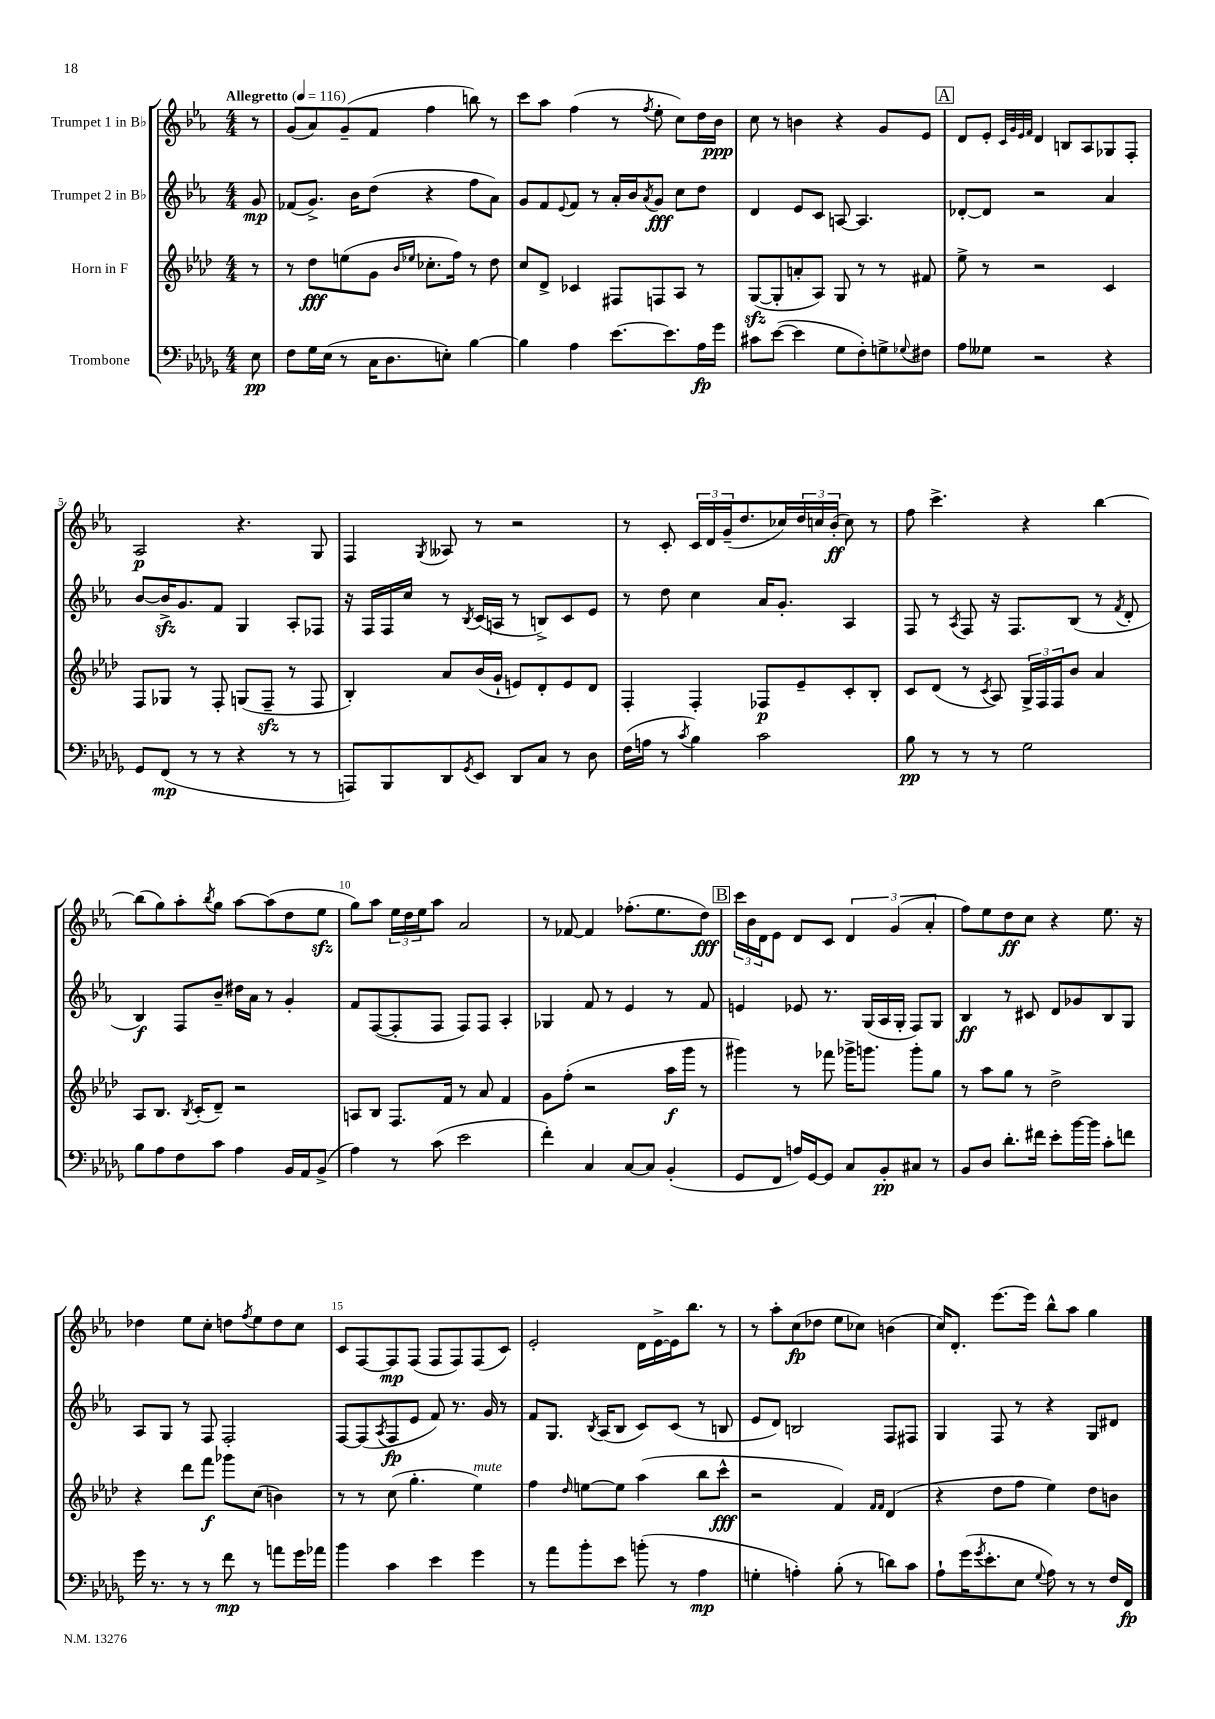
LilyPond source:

<<
\new StaffGroup <<
\new Staff = "s0" \with { instrumentName = "Trumpet 1 in Bb" } {
    \clef treble \key ees \major \numericTimeSignature \time 4/4 \partial 8 \tempo "Allegretto" 4 = 116
    r8 |
    g'8( aes'8) g'8--( f'8 f''4 b''8) r8 |
    c'''8 aes''8 f''4( r8 \acciaccatura { f''8 } ees''8-. c''8) d''16 bes'16\ppp |
    c''8 r8 b'4 r4 g'8 ees'8 |
    \mark \markup { \box "A" } d'8 ees'8-. \grace { c'32 g'32 ees'32 f'32 } d'4 b8 aes8 ges8 f8-. |
    aes2\p r4. g8 |
    f4 \acciaccatura { g8 } aeses8 r8 r2 |
    r8 c'8-. \tuplet 3/2 { c'16 d'16 g'16--( } d''8. ces''16) \tuplet 3/2 { d''16 c''16 bes'16-.\ff( } c''8) r8 |
    f''8 c'''4.-> r4 bes''4~ |
    bes''8( g''8) aes''8-. \acciaccatura { bes''8 } g''8 aes''8~ aes''8( d''8 ees''8\sfz |
    g''8) aes''8 \tuplet 3/2 { ees''16 d''16 ees''16 } aes''8 aes'2 |
    r8 fes'8~ fes'4 fes''8.-.( ees''8. d''8\fff) |
    \mark \markup { \box "B" } \tuplet 3/2 { c'''16 bes'16 d'16 } ees'8 d'8 c'8 \tuplet 3/2 { d'4 g'4( aes'4-. } |
    f''8) ees''8 d''8\ff c''8 r4 ees''8. r16 |
    des''4 ees''8 c''8-. d''8 \acciaccatura { f''8 } ees''8 d''8 c''8 |
    c'8 f8~ f8\mp f8( f8 f8) f8( c'8) |
    ees'2-. d'16 ees'16~-> ees'16 bes''8. r8 |
    r8 aes''8-. c''8\fp( des''8 ees''8 ces''8) b'4( |
    c''16) d'8.-. ees'''8.~ ees'''16 bes''8-^ aes''8 g''4 \bar "|." |
}
\new Staff = "s1" \with { instrumentName = "Trumpet 2 in Bb" } {
    \clef treble \key ees \major \numericTimeSignature \time 4/4 \partial 8
    g'8\mp |
    fes'8( g'8.->) bes'16 d''8( r4 f''8 aes'8) |
    g'8 f'8 \appoggiatura { ees'8 } f'8 r8 aes'16-. bes'16 \acciaccatura { aes'8 } g'8\fff c''8 d''8 |
    d'4 ees'8 c'8 a8~ a4. |
    \mark \markup { \box "A" } des'8~-. des'8 r2 aes'4 |
    bes'8~ bes'16->\sfz g'8. f'8 g4 aes8-. fes8 |
    r16 f16 f16 c''16 r8 \acciaccatura { bes8 } c'16( a16 r8 b8->) c'8 ees'8 |
    r8 d''8 c''4 aes'16 g'8.-. aes4 |
    f8 r8 \acciaccatura { aes8 } f8 r16 f8. bes8( r8 \acciaccatura { f'8 } d'8-. |
    bes4\f) f8 bes'8-- dis''16 aes'16 r8 g'4-. |
    f'8 f8~( f8-. f8 f8) f8 aes4-. |
    ges4 f'8 r8 ees'4 r8 f'8 |
    \mark \markup { \box "B" } e'4 ees'8 r8. g16( aes16 g16-. f8) g8 |
    bes4\ff r8 cis'8 d'8 ges'8 bes8 g8 |
    aes8 g8 r8 f8 f2-. |
    f8~ f8( \acciaccatura { aes8 } f8\fp ees'8 f'8) r8. g'16 r8 |
    f'8 g8. \acciaccatura { bes8 } aes16( bes8 c'8) c'8( r8 b8 |
    ees'8 d'8) b2 f8 fis8 |
    g4 f8 r8 r4 g8 dis'8 \bar "|." |
}
\new Staff = "s2" \with { instrumentName = "Horn in F" } {
    \clef treble \key aes \major \numericTimeSignature \time 4/4 \partial 8
    r8 |
    r8 des''8\fff e''8( g'8 \grace { bes'16 ees''16 } ces''8.-. f''16) r8 des''8 |
    c''8 des'8-> ces'4 fis8 f8 aes8 r8 |
    g8~\sfz( g8-. a'8-. aes8) g8 r8 r8 fis'8 |
    \mark \markup { \box "A" } ees''8-> r8 r2 c'4 |
    f8 ges8 r8 f8-. g8( f8--\sfz r8 f8 |
    bes4-.) aes'8 bes'16( g'16-! e'8) des'8-. e'8 des'8 |
    f4-. f4-. fes8\p ees'8-- c'8-. bes8-. |
    c'8 des'8( r8 \acciaccatura { c'8 } aes8) \tuplet 3/2 { g16-> f16 f16 } bes'8 aes'4 |
    aes8 bes8. \acciaccatura { bes8 } c'16-.( des'8--) r2 |
    a8 bes8 f8. f'16 r8 aes'8 f'4 |
    g'8 f''8-.( r2 aes''16\f g'''16 r8 |
    \mark \markup { \box "B" } gis'''4) r8 fes'''8 ges'''16-> g'''8. g'''8-. g''8 |
    r8 aes''8 g''8 r8 des''2-> |
    r4 des'''8 f'''8\f ges'''8 c''8( b'4) |
    r8 r8 c''8( g''4.-. ees''4^\markup { \italic "mute" }) |
    f''4 \grace { des''16 } e''8~ e''8 aes''4( bes''8 c'''8-^\fff |
    r2 f'4) \grace { f'16 f'16 } des'4( |
    r4 des''8 f''8 ees''4) des''8 b'8 \bar "|." |
}
\new Staff = "s3" \with { instrumentName = "Trombone" } {
    \clef bass \key des \major \numericTimeSignature \time 4/4 \partial 8
    ees8\pp |
    f8 ges16 ees16( r8 c16 des8. e8-.) bes4~ |
    bes4 aes4 ees'8.~ ees'8. aes16\fp ges'16 |
    cis'8 ees'8~( ees'4 ges8 f8-.) g8-> \appoggiatura { ges8 } fis8 |
    \mark \markup { \box "A" } aes8 geses8 r2 r4 |
    ges,8 f,8\mp( r8 r8 r4 r8 r8 |
    a,,8) bes,,8 des,8 \acciaccatura { ges,8 } ees,8 des,8 c8 r8 des8 |
    f16( a16 r8 \acciaccatura { c'8 } bes4) c'2 |
    bes8\pp r8 r8 r8 ges2 |
    bes8 aes8 f8 c'8 aes4 bes,16 aes,16 bes,8->( |
    aes4) r8 c'8( ees'2 |
    f'4-.) c4 c8~ c8 bes,4-.( |
    \mark \markup { \box "B" } ges,8 f,8 a16) ges,16~ ges,8 c8 bes,8-.\pp cis8 r8 |
    bes,8 des8 des'8.-. fis'16 ees'8-. bes'16~ bes'16 c'8-. f'8 |
    ges'16 r8. r8 r8 f'8\mp r8 a'8 ges'16 aes'16 |
    bes'4 c'4 ees'4 ges'4 |
    r8 aes'8 bes'8-. ees'8 b'8-.( r8 aes4\mp |
    g4-. a4-.) bes8-.( r8 d'8) c'8 |
    aes8-! ges'16( \acciaccatura { ges'8 } ees'8.-. ees8 \appoggiatura { ges8 } aes8) r8 r8 f16 f,16\fp \bar "|." |
}
>>
>>
\layout { \context { \Score \override BarNumber.break-visibility = ##(#f #t #t) barNumberVisibility = #(every-nth-bar-number-visible 5) } }
